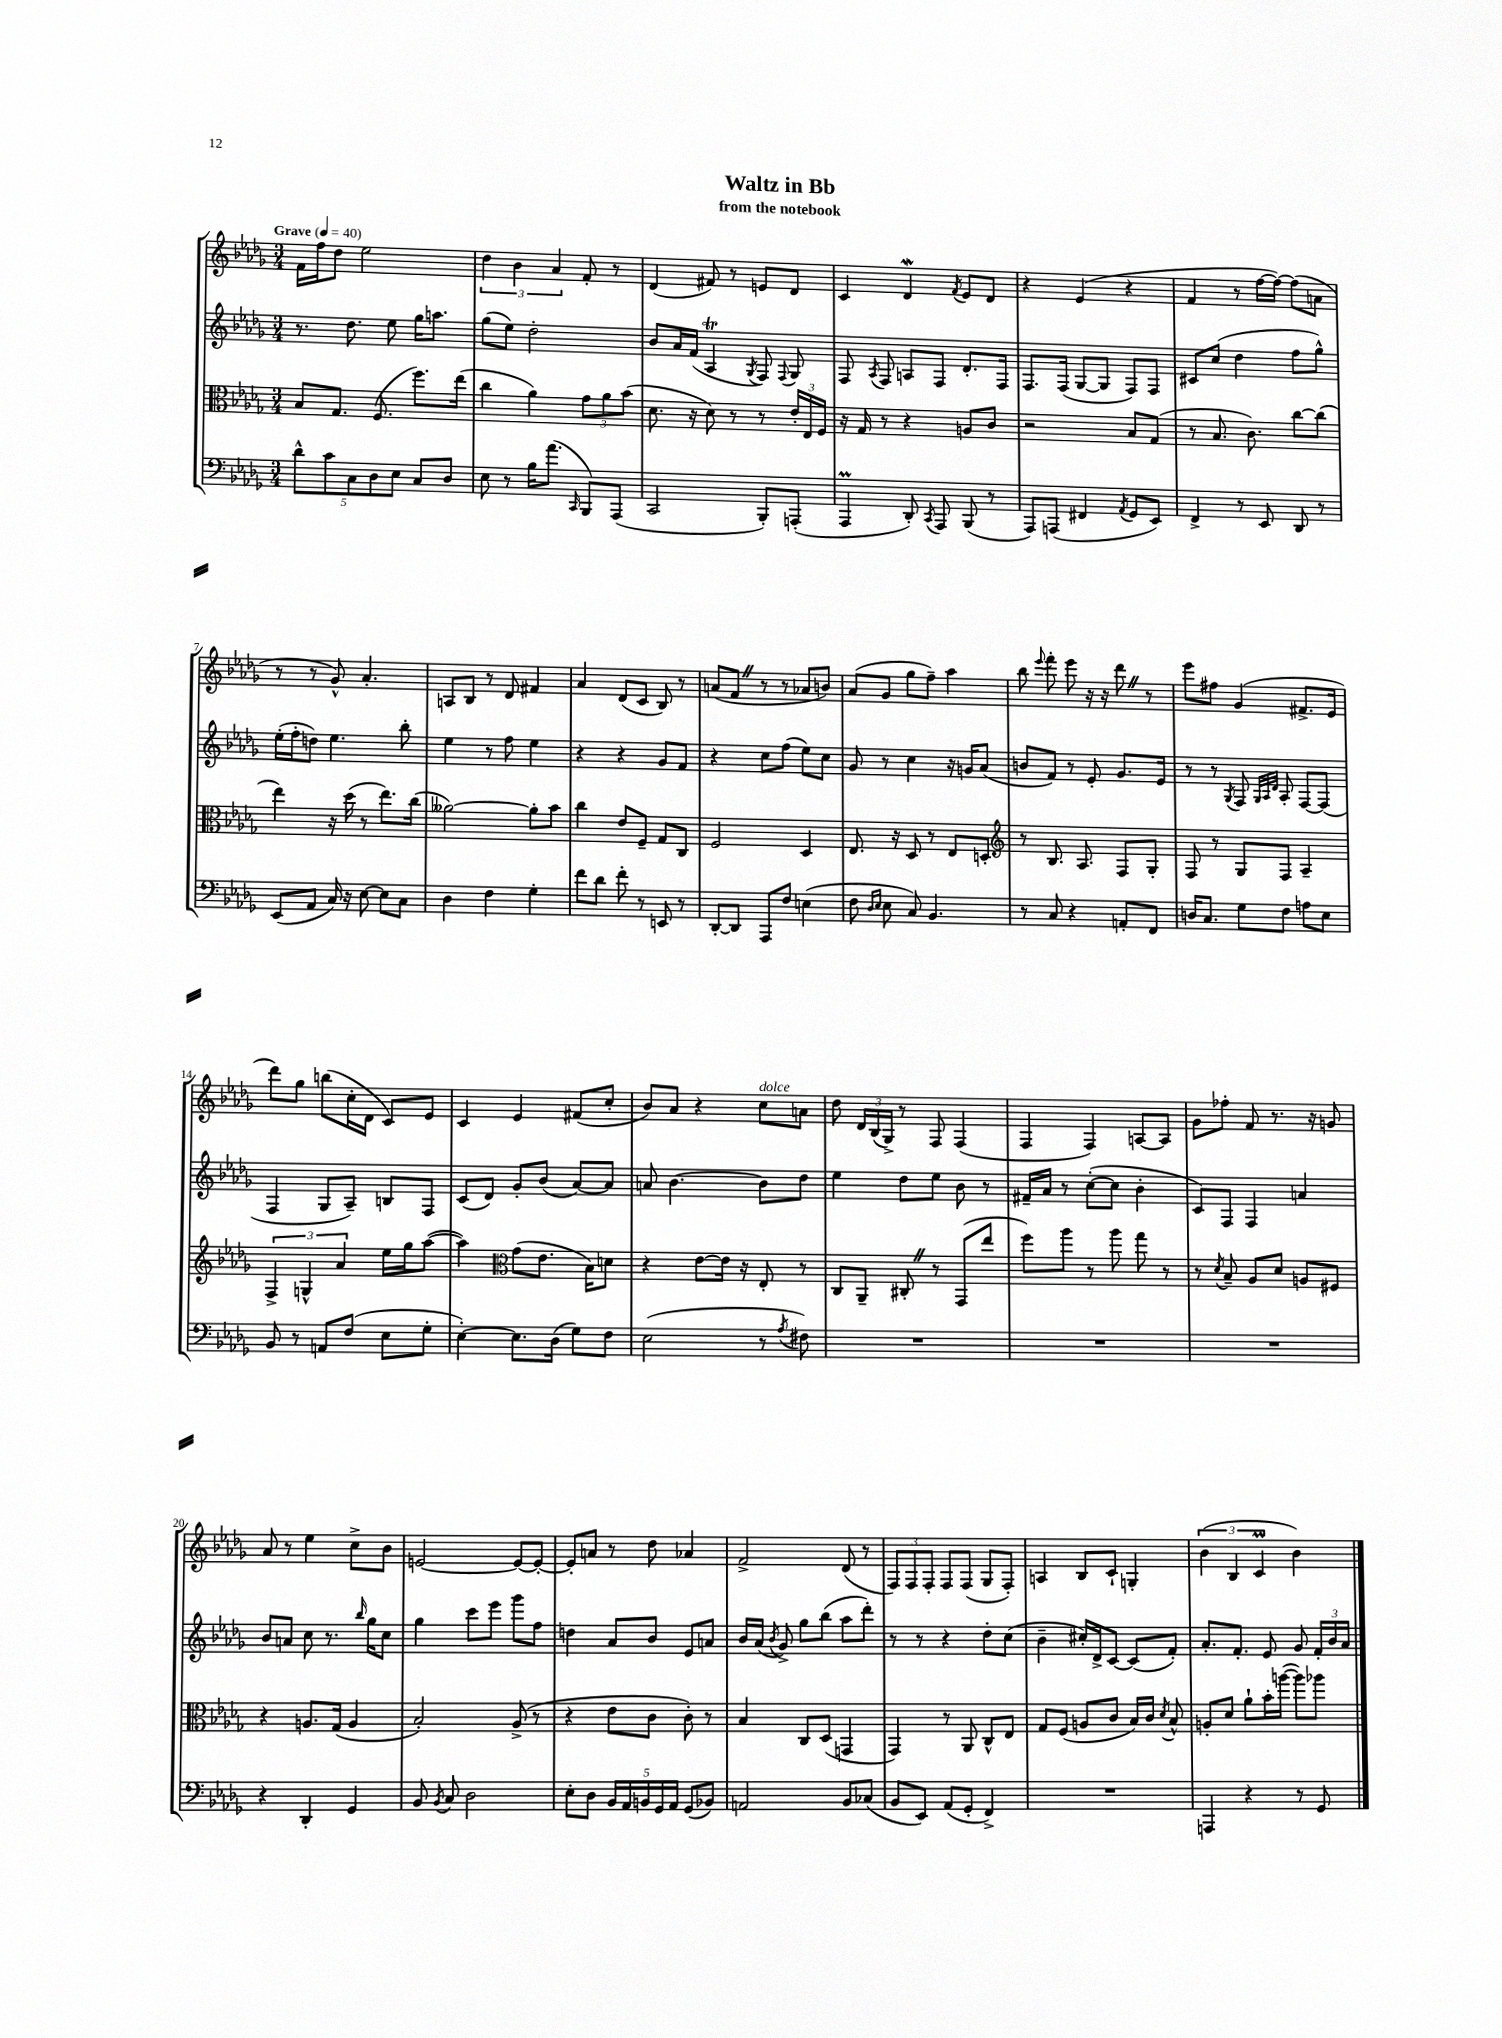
\header { title = "Waltz in Bb" subtitle = "from the notebook" }
<<
\new StaffGroup <<
\new Staff = "s0" {
    \clef treble \key des \major \numericTimeSignature \time 3/4 \tempo "Grave" 4 = 40
    \autoBeamOff f'16[ f''16 des''8] ees''2 |
    \tuplet 3/2 { des''4 bes'4 aes'4 } f'8-. r8 |
    des'4( fis'8) r8 e'8[ des'8] |
    c'4 des'4\mordent \acciaccatura { f'8 } ees'8[ des'8] |
    r4 ees'4( r4 |
    f'4 r8 f''16[~ f''16]~) f''8[( a'8] |
    r8 r8 ges'8-^) aes'4.-. |
    a8[ bes8] r8 des'8 fis'4 |
    aes'4 des'8[( c'8] bes8) r8 |
    a'8[( f'8] \once \override BreathingSign.text = \markup { \musicglyph "scripts.caesura.straight" } \breathe r8 r8 aes'8[ b'8]) |
    aes'8[( ges'8] ges''8[ f''8]--) aes''4 |
    bes''8 \appoggiatura { ees'''8 } f'''8-. ees'''8 r16 r16 des'''8 \once \override BreathingSign.text = \markup { \musicglyph "scripts.caesura.straight" } \breathe r8 |
    ees'''8[ fis''8] ges'4( fis'8.[-> ees'16] |
    des'''8[) ges''8] b''8[( c''16-. des'16] c'8[) ees'8] |
    c'4 ees'4 fis'8[( c''8]-. |
    bes'8[) aes'8] r4 c''8[^\markup { \italic "dolce" } a'8] |
    des''8 \tuplet 3/2 { des'16[ bes16( ges16]->) } r8 f8 f4( |
    f4 f4) a8[~ a8] |
    ges'8[ fes''8]-. f'8 r8. r16 g'8 |
    aes'8 r8 ees''4 c''8[-> bes'8] |
    e'2~ e'8[~ e'8]~-. |
    e'8[-. a'8] r8 des''8 aes'4 |
    f'2-> des'8( r8 |
    \tuplet 3/2 { f8[) f8 f8]-. } f8[ f8]( ges8[ f8]-.) |
    a4 bes8[ c'8]-! g4-. |
    \tuplet 3/2 { bes'4( bes4 c'4\prall } bes'4) \bar "|." |
}
\new Staff = "s1" {
    \clef treble \key des \major \numericTimeSignature \time 3/4
    \autoBeamOff r8. des''8. ees''8 ges''16[ a''8.] |
    ges''8[( ees''8]) des''2-. |
    bes'8[ aes'16 f'16]( aes4\trill \acciaccatura { ges8 } f8) \appoggiatura { f8 } ges8 |
    f8 \acciaccatura { aes8 } f8 a8[ f8] des'8.[-. f16] |
    f8.[ f16]( ges8[~ ges8] f8[) f8] |
    cis'8[ c''8]( des''4 f''8[ ges''8]-^) |
    ees''16[-.( f''16-. d''8]) ees''4. bes''8-. |
    ees''4 r8 f''8 ees''4 |
    r4 r4 ges'8[ f'8] |
    r4 c''8[ f''8]( ees''8[) c''8] |
    ges'8 r8 c''4 r16 g'16[ aes'8]( |
    b'8[ f'8]) r8 ees'8-. ges'8.[ ees'16] |
    r8 r8 \acciaccatura { ges8 } f8 \grace { ges32[ aes32 des'32] } aes8-. f8[~ f8]( |
    f4 ges8[ aes8]--) b8[ f8] |
    c'8[( des'8]) ges'8[-. bes'8]( aes'8[~) aes'8] |
    a'8 bes'4.~ bes'8[ des''8] |
    ees''4 des''8[ ees''8] bes'8 r8 |
    fis'16[-- aes'16] r8 c''8[~-.( c''8] bes'4-. |
    c'8[) f8] f4 a'4 |
    bes'8[ a'8] c''8 r8. \grace { bes''16 } ges''16[ c''8] |
    ges''4 c'''8[ ees'''8] ges'''8[ f''8] |
    d''4 aes'8[ bes'8] ees'8[ a'8] |
    bes'16[ aes'16]( \acciaccatura { bes'8 } ges'8->) ges''8[ bes''8]( aes''8[ des'''8]-.) |
    r8 r8 r4 des''8[-. c''8]( |
    bes'4-- cis''16[-.) des'16-> c'8]~ c'8[( f'8]-.) |
    aes'8.[-. f'8.]-. ees'8 ges'8 \tuplet 3/2 { f'16[-. bes'16 aes'16] } \bar "|." |
}
\new Staff = "s2" {
    \clef alto \key des \major \numericTimeSignature \time 3/4
    \autoBeamOff bes8[ ges8.] f8.( f''8.[) ees''16]( |
    c''4 aes'4) \tuplet 3/2 { ges'8[ aes'8 bes'8]( } |
    des'8. r16 des'8) r8 r8 \tuplet 3/2 { ees'16[-. ees16 f16] } |
    r16 ges16 r8 r4 a8[ c'8] |
    r2 bes8[ ges8]( |
    r8 bes8. c'8.) c''8[~ c''8]( |
    ees''4) r16 des''16( r8 ees''8.[) c''16]( |
    aeses'2~) aeses'8[-. bes'8] |
    c''4 ees'8[ f8]-- ges8[ c8] |
    f2 des4 |
    ees8. r16 des8 r8 ees8[ d8]-. |
    \clef treble r8 bes8. aes8. f8[ ges8]-. |
    f8 r8 ges8[ f8] aes4-- |
    \tuplet 3/2 { f4-> g4-^ aes'4 } ees''16[ ges''16 aes''8]~( |
    aes''4) \clef alto ges'8[( ees'8.] bes16[) d'8] |
    r4 ees'8[~ ees'16] r16 ees8-. r8 |
    c8[ aes,8]-- cis8-. \once \override BreathingSign.text = \markup { \musicglyph "scripts.caesura.straight" } \breathe r8 ges,8[( ees''8] |
    f''8[) aes''8] r8 aes''8 ges''8 r8 |
    r8 \acciaccatura { des'8 } bes8-- aes8[ des'8] a8[ fis8] |
    r4 a8.[ ges16]( a4 |
    bes2-.) aes8->( r8 |
    r4 ees'8[ c'8] c'8-.) r8 |
    bes4 c8[ des8]( g,4 |
    ges,4) r8 aes,8 c8[-^ ees8] |
    ges8[ f8]( a8[ c'8] bes16[) c'16] \acciaccatura { des'8 } bes8-^ |
    a8[-. des'8] aes'8[-! bes'16-. a''16]~( a''8[) aes''8] \bar "|." |
}
\new Staff = "s3" {
    \clef bass \key des \major \numericTimeSignature \time 3/4
    \autoBeamOff \tuplet 5/4 { des'8[-^ c'8 c8 des8 ees8] } c8[ des8] |
    ees8 r8 bes16[ aes'8.]( \grace { c,16 } bes,,8[) aes,,8]( |
    c,2 bes,,8[-.) a,,8]-.( |
    aes,,4\prall des,8-.) \acciaccatura { c,8 } aes,,8 bes,,8( r8 |
    aes,,8[) a,,8]( fis,4 \acciaccatura { aes,8 } ges,8[ ees,8]) |
    f,4-> r8 ees,8 des,8 r8 |
    ees,8[( aes,8] c16) r16 ees8~ ees8[ c8] |
    des4 f4 ges4-. |
    f'8[ des'8] f'8-. r8 e,8 r8 |
    des,8[~-. des,8] aes,,8[ f8] e4( |
    f8 \grace { des16[ ees16] } ees8 c8) bes,4. |
    r8 c8 r4 a,8[-. f,8] |
    d16[ c8.] ges8[ f8] a8[ ees8] |
    bes,8 r8 a,8[ f8]( ees8[ ges8]-. |
    ees4~-.) ees8.[ des16]( ges8[) f8] |
    ees2( r8 \acciaccatura { aes8 } fis8) |
    R2. |
    R2. |
    R2. |
    r4 des,4-. ges,4 |
    bes,8 \acciaccatura { bes,8 } c8 des2 |
    ees8[-. des8] \tuplet 5/4 { bes,16[ aes,16 b,16 ges,16 aes,16] } ges,8[( bes,8]) |
    a,2 bes,8[ ces8]( |
    bes,8[ ees,8]) aes,8[( ges,8]-. f,4->) |
    R2. |
    a,,4 r4 r8 ges,8 \bar "|." |
}
>>
>>
